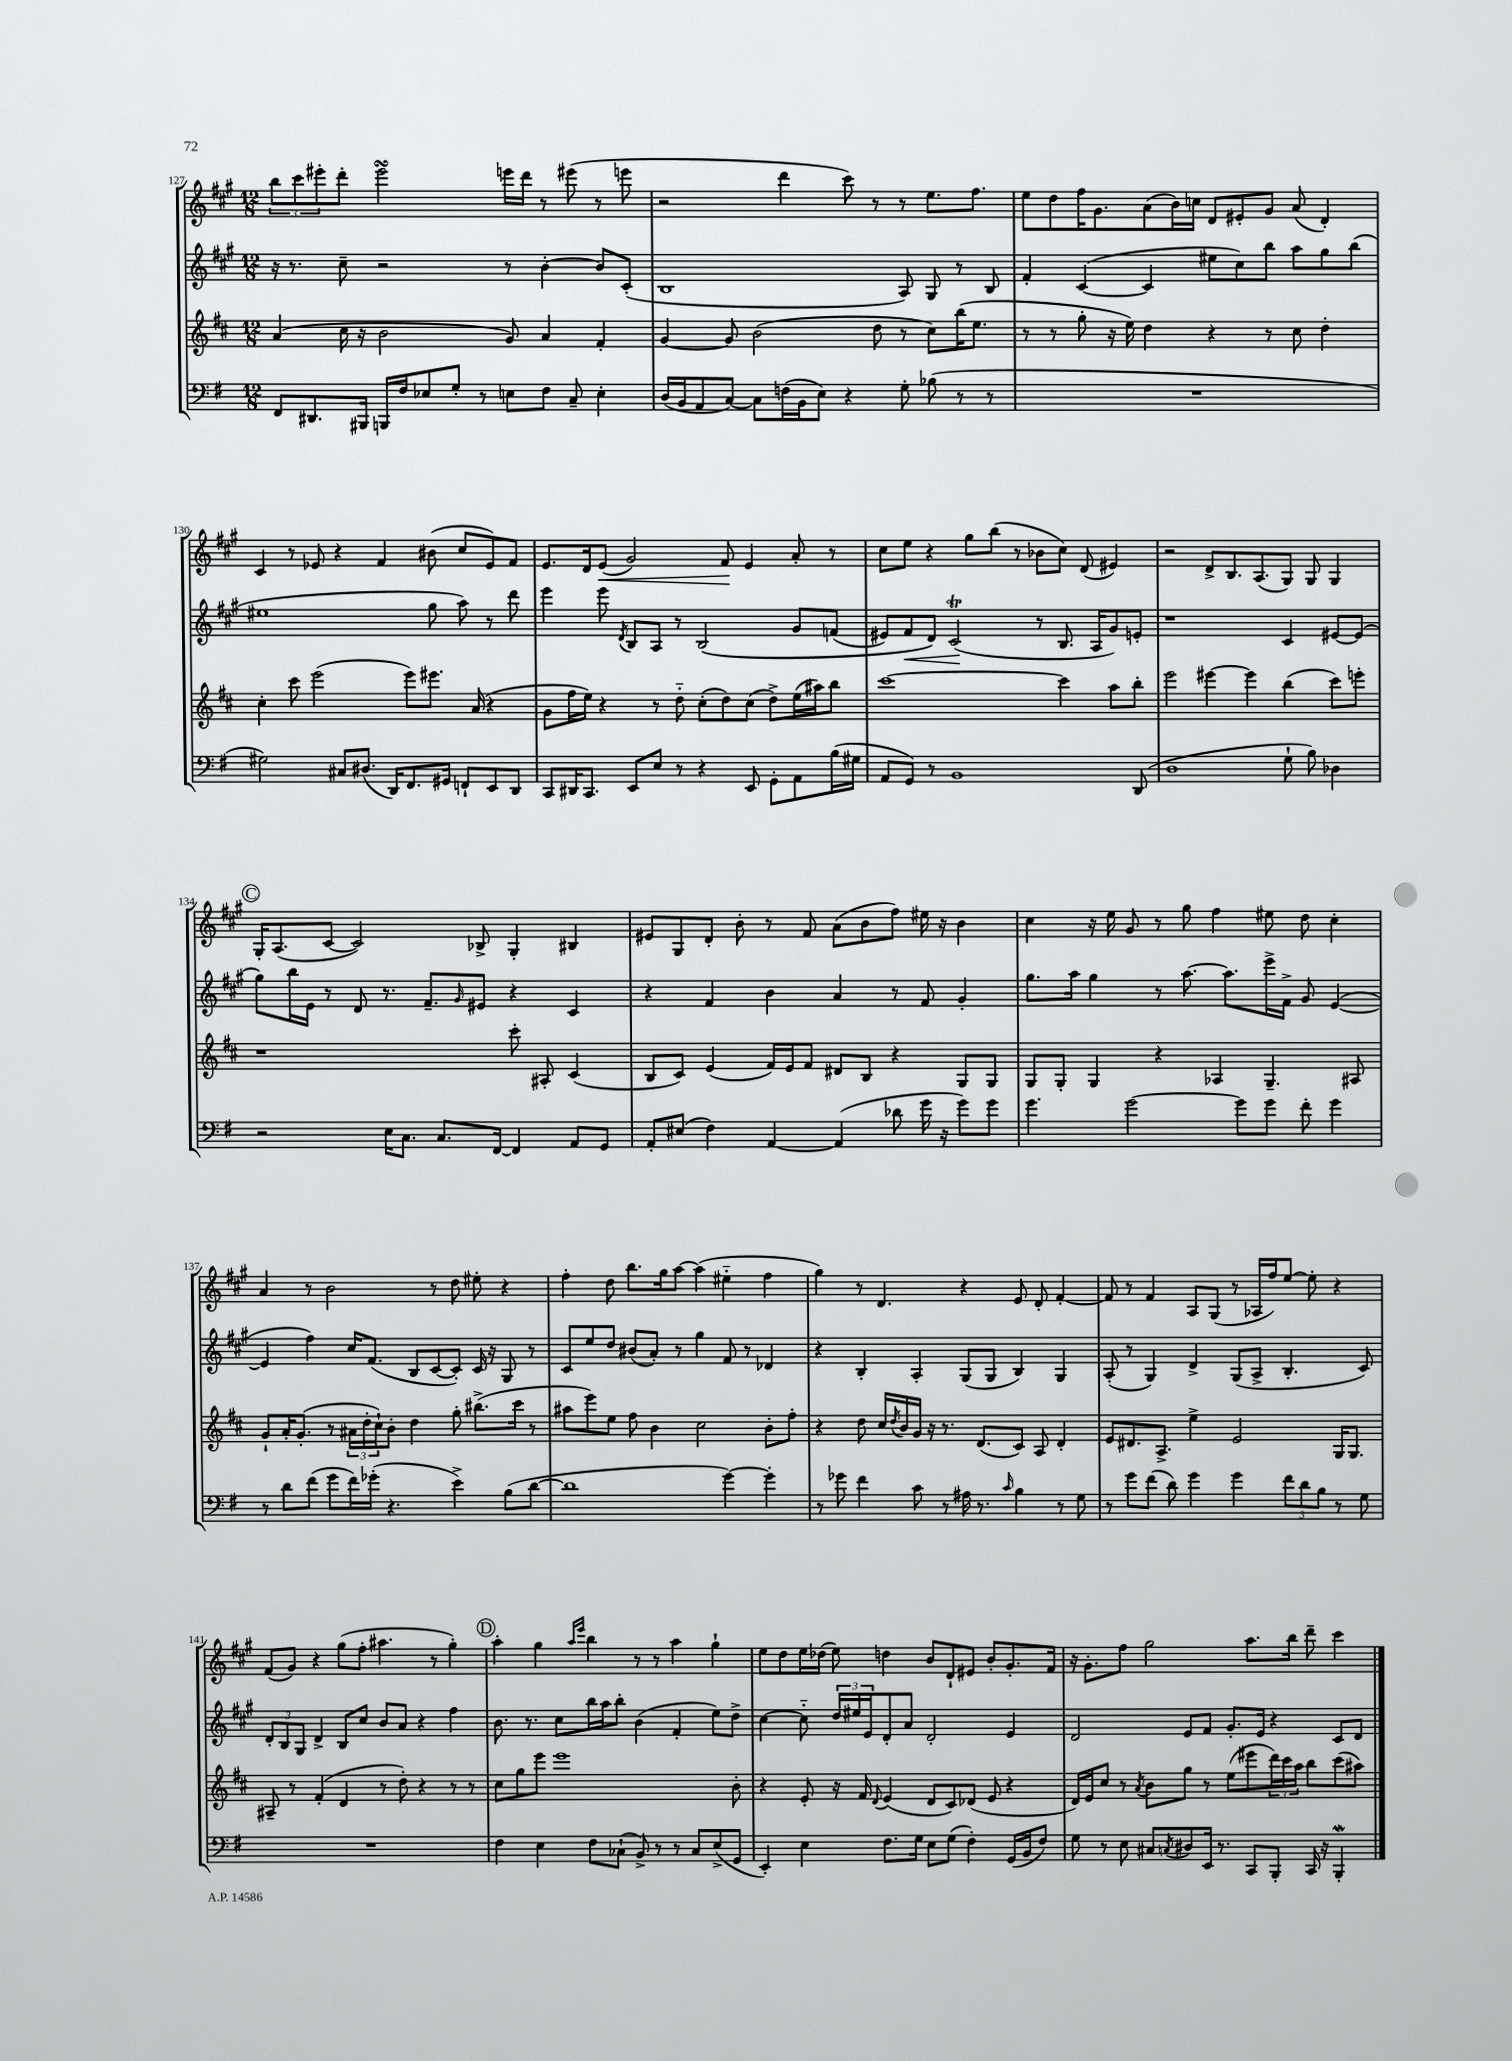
<<
\new StaffGroup <<
\new Staff = "s0" {
    \clef treble \key a \major \numericTimeSignature \time 12/8
    \tuplet 3/2 { b''8 cis'''8 eis'''8-. } d'''8-. eis'''2\turn e'''16 d'''16 r8 eis'''8( r8 e'''8 |
    r2 d'''4 cis'''8) r8 r8 e''8. fis''8. |
    e''8 d''8 fis''16 gis'8. a'8( b'16) c''16 d'8 eis'8-. gis'8 a'8( d'4-.) |
    cis'4 r8 ees'8 r4 fis'4 bis'8( cis''8 ees'8) fis'8 |
    e'8. d'16 e'8\<( gis'2) fis'8\! e'4 a'8-. r8 |
    cis''8 e''8 r4 gis''8 b''8( r8 bes'8 cis''8) d'8( eis'4) |
    r2 d'8-> b8. a8.( gis8) gis8 gis4 |
    \mark \markup { \circle "C" } gis16-. a8.( cis'8~ cis'2) bes8-> gis4-. bis4 |
    eis'8 gis8 d'8-. b'8-. r8 fis'8 a'8( b'8 fis''8) eis''16 r16 b'4 |
    cis''4 r16 e''16 gis'8 r8 gis''8 fis''4 eis''8 d''8 cis''4-. |
    a'4 r8 b'2 r8 d''8 eis''8-. r4 |
    fis''4-. d''8 b''8. gis''16 a''8~ a''4( eis''4-_ fis''4 |
    gis''4) r8 d'4. r4 e'8 d'8-. fis'4~-. |
    fis'8 r8 fis'4 a8 gis8( r8 aes16 fis''16) e''8~ e''8-. r4 |
    fis'8( gis'8) r4 gis''8( fis''8-. ais''4. r8 gis''4-.) |
    \mark \markup { \circle "D" } a''4-. gis''4 \grace { a''16 e'''16 } b''4 r8 r8 a''4 gis''4-! |
    e''8 d''8 e''16 des''16( e''8) d''4 b'8 d'8-! eis'8 b'8-. gis'8.-. fis'16 |
    r16 gis'8.-. fis''8 gis''2 a''8. b''16 d'''8-- cis'''4 \bar "|." |
}
\new Staff = "s1" {
    \clef treble \key a \major \numericTimeSignature \time 12/8
    r16 r8. cis''8-- r2 r8 b'4~-. b'8 cis'8-.( |
    b1 a8) gis8 r8 b8 |
    fis'4-. cis'4~( cis'4 eis''8 cis''8) b''8 a''8 gis''8 b''8( |
    eis''1 gis''8 a''8) r8 d'''8 |
    e'''4 e'''8 \acciaccatura { d'8 } b8 a8 r8 b2\( gis'8 f'8( |
    eis'8) fis'8\< d'8\) cis'2\trill\!( r8 b8. a16 gis'8) e'8-. |
    r1 cis'4 eis'8~ eis'8( |
    \mark \markup { \circle "C" } gis''8) b''16 e'16 r8 d'8 r8. fis'8.-- \grace { gis'16 } eis'8 r4 cis'4 |
    r4 fis'4 b'4 a'4 r8 fis'8 gis'4-. |
    gis''8. a''16 gis''4 r8 a''8.~ a''8. e'''16-> fis'16-> gis'8 e'4~( |
    e'4 fis''4) cis''16 fis'8.( b8 cis'8~ cis'8-.) cis'16 r16 gis8 r8 |
    cis'8 e''8 d''8 bis'8( a'8-.) r8 gis''4 fis'8 r8 des'4 |
    r4 b4-. a4-. gis8( gis8 b4) gis4 |
    a8-.( r8 gis4) d'4-> gis8( a8-> b4.-. cis'8) |
    \tuplet 3/2 { d'8-. b8 gis8 } d'4-> b8 cis''8 b'8 a'8 r4 fis''4 |
    \mark \markup { \circle "D" } b'8. r8. cis''8 b''16 a''16 b''8-. b'4( fis'4-. e''8) d''8-> |
    cis''4~ cis''8-_ \tuplet 3/2 { d''16 eis''16 e'16 } d'8-. a'8 d'2-. e'4 |
    d'2 e'8 fis'8 gis'8.-. e'16 r4 cis'8 d'8 \bar "|." |
}
\new Staff = "s2" {
    \clef treble \key d \major \numericTimeSignature \time 12/8
    a'4( cis''16 r16 b'2 g'8) a'4 fis'4-. |
    g'4~ g'8 b'2( d''8 r8 cis''8) b''16( e''8. |
    r8 r8 g''8-. r16 e''16) d''4 r4 r8 cis''8 d''4-. |
    cis''4-. cis'''8 e'''2( e'''8) eis'''8. a'16( r4 |
    g'8 fis''16 e''16) r4 r8 d''8-_ cis''8-.( d''8) cis''8( d''8->) e''16( ais''16) b''8 |
    cis'''1~ cis'''4 a''8 b''8-. |
    e'''2 eis'''4~ eis'''4 b''4( cis'''8) e'''8-. |
    \mark \markup { \circle "C" } r1 cis'''8-. ais8-. cis'4( |
    b8 cis'8) e'4( fis'16) e'16 fis'8 dis'8 b8 r4 g8 g8 |
    g8 g8-. g4 r4 aes4 g4.-- ais8 |
    g'8-! a'16-. g'8.-.( r8 \tuplet 3/2 { ais'16 d''16-. cis''16-!) } b'8-. d''4 g''8-. bis''8.->( cis'''16 r8 |
    ais''8 e'''8) e''8 fis''8 b'4 cis''2 b'8-. fis''8-. |
    r4 d''8 cis''16 \acciaccatura { d''8 } b'16 g'16 r16 r8. d'8.( cis'8) a8 d'4-. |
    e'8 dis'8. a8.-> e''4-> e'2 g16 g8. |
    ais8-- r8 fis'4-.( d'4 r8 d''8-.) r4 r8 r8 |
    \mark \markup { \circle "D" } cis''8 g''8 e'''8 e'''1 b'8-. |
    r4 e'8-. r16 fis'16 \appoggiatura { d'8 } e'4( d'8 cis'8) des'8( e'8 r4 |
    d'16) e'16 cis''8 r8 \acciaccatura { a'8 } b'8 g''8 r8 e''8( eis'''8 \tuplet 3/2 { d'''16) cis'''16 a''16 } b''8 cis'''8( ais''8) \bar "|." |
}
\new Staff = "s3" {
    \clef bass \key g \major \numericTimeSignature \time 12/8
    fis,8 dis,8. bis,,16 b,,16 fis16 ees8 g8-. r8 e8 fis8 c8-- e4-. |
    d16( b,16 a,8 c8~) c8 f16( b,16 e8) r4 g8-. bes8( r8 r8 |
    R1. |
    gis2) cis8 dis8.( d,16) fis,8. gis,16 f,8-! e,8 d,8 |
    c,8 dis,16 c,8. e,8 e8 r8 r4 e,8 g,8-. a,8 b16( gis16 |
    a,8 g,8) r8 b,1 d,8( |
    d1 g8-! b8) des4 |
    \mark \markup { \circle "C" } r2 e16 c8. c8. fis,16~ fis,4 a,8 g,8 |
    a,8-. eis8( fis4) a,4~ a,4( des'8 g'16 r16 g'8) g'8 |
    g'4. g'2~ g'8 g'8 fis'8-. g'4 |
    r8 d'8 fis'8( g'8 fis'16) ges'16-.( r4. e'4->) b8( d'8~ |
    d'1 g'4~) g'4-. |
    r8 ges'8 fis'4 c'8 r8 ais16 r8. \grace { c'16 } b4 r8 g8 |
    r8 g'8 fis'8( d'8) g'4 g'4 \tuplet 3/2 { fis'8 d'8 b8 } r8 g8 |
    R1. |
    \mark \markup { \circle "D" } fis4 e4 fis8 ces8-!( b,8->) r8 r8 ces8 e8->( g,8 |
    e,4-.) e4 fis8. g16 e8 g8( fis4-.) g,16( b,16 fis8) |
    g8 r8 e8 cis8 \acciaccatura { c8 } dis8 e,16 r8. c,8 b,,8-. c,16 r16 b,,4-.\mordent \bar "|." |
}
>>
>>
\layout { \context { \Score currentBarNumber = #127 } }
